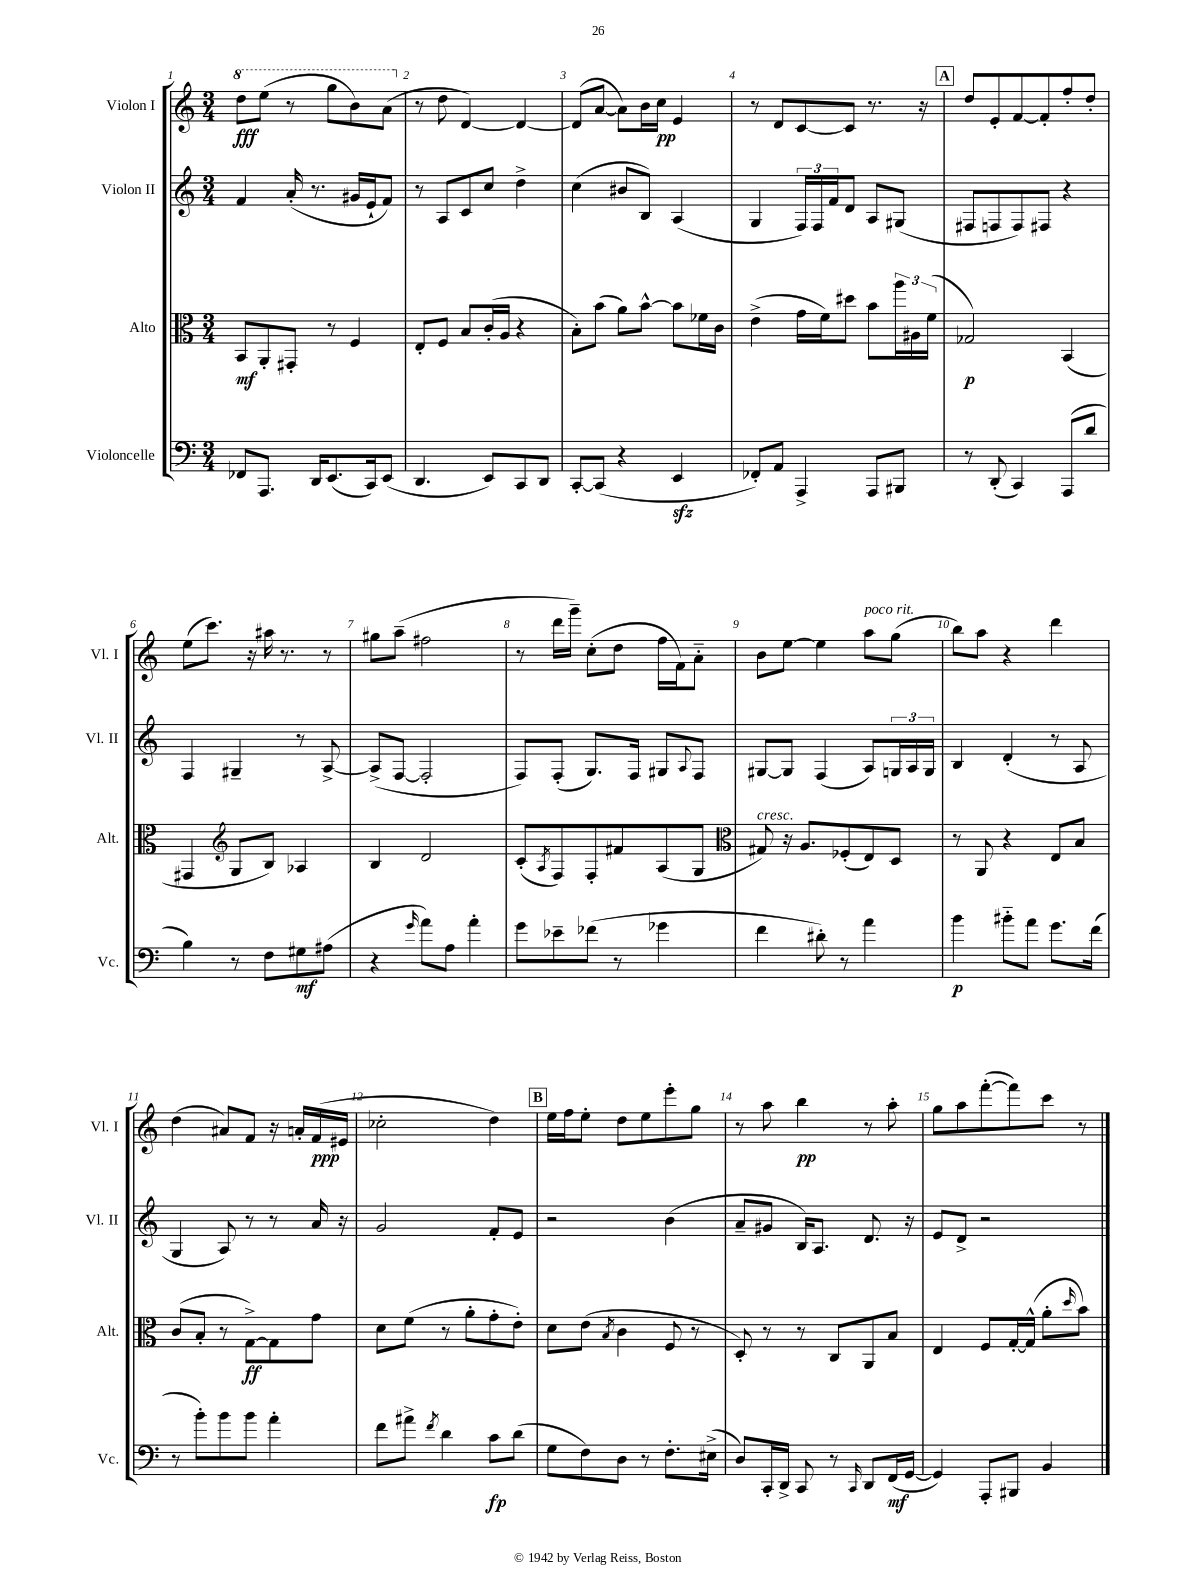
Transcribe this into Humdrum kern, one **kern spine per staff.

**kern	**dynam	**kern	**dynam	**kern	**kern	**dynam
*part4	*part4	*part3	*part3	*part2	*part1	*part1
*staff4	*staff4	*staff3	*staff3	*staff2	*staff1	*staff1
*I"Violoncelle	*	*I"Alto	*	*I"Violon II	*I"Violon I	*
*I'Vc.	*	*I'Alt.	*	*I'Vl. II	*I'Vl. I	*
*clefF4	*	*clefC3	*	*clefG2	*clefG2	*
*k[]	*	*k[]	*	*k[]	*k[]	*
*M3/4	*	*M3/4	*	*M3/4	*M3/4	*
*	*	*	*	*	*8va	*
=1	=1	=1	=1	=1	=1	=1
8FF-X/L	.	8BB/L	mf	4f/	8ddd\L	fff
8.AAA/J	.	8AA'/	.	.	(8eee\J	.
.	.	8GG#X'/J	.	(16a'/	8r	.
16DD/KL	.	.	.	8.r	.	.
(8.EE/	.	8r	.	.	8ggg\L	.
.	.	4F/	.	16g#X/LL	8bb\)	.
16CC/k)	.	.	.	16e`/J	.	.
(8EE/J	.	.	.	8f/J)	(8aa\J	.
=2	=2	=2	=2	=2	=2	=2
*	*	*	*	*	*X8va	*
4.DD/	.	8E'/L	.	8r	8r	.
.	.	8F/J	.	8A/L	8dd\	.
.	.	8B/L	.	8c/	[4d/)	.
8EE/L)	.	(16c'/L	.	8cc/J	.	.
.	.	16A/JJ	.	.	.	.
8CC/	.	4r	.	4dd^\	4d/_	.
8DD/J	.	.	.	.	.	.
=3	=3	=3	=3	=3	=3	=3
[8CC'/L	.	8B'\L)	.	(4cc\	(8d/L]	.
(8CC/J]	.	(8b\J	.	.	[8a/J	.
4r	.	8a\L)	.	8b#X/L	8a\L])	.
.	.	[8b^^\J	.	8B/J)	16b\L	.
.	.	.	.	.	16cc\JJ	pp
4EEzz/	.	8b\L]	.	(4A/	4e/	.
.	.	16f-X\L	.	.	.	.
.	.	16c\JJ	.	.	.	.
=4	=4	=4	=4	=4	=4	=4
8FF-X'/L)	.	(4e^\	.	4G/	8r	.
8AA/J	.	.	.	.	8d/L	.
4AAA^/	.	16g\LL	.	24F/LL)	[8c/	.
.	.	.	.	24F/	.	.
.	.	16f\J)	.	.	.	.
.	.	.	.	24f/J	.	.
.	.	8dd#X\J	.	8d/J	8c/J]	.
8AAA/L	.	8b\L	.	8A/L	8.r	.
8BBB#X/J	.	24aa\L	.	(8G#X/J	.	.
.	.	24A#X\	.	.	.	.
.	.	.	.	.	16r	.
.	.	(24f\JJ	.	.	.	.
!!LO:REH:place=s1:t=A
=5	=5	=5	=5	=5	=5	=5
8r	.	2G-X/)	p	8F#X/L	8dd/L	.
(8DD'/	.	.	.	8Fn/	8e'/	.
4CC/)	.	.	.	8F/)	[8f/	.
.	.	.	.	8F#X/J	8f'/]	.
(8AAA/L	.	(4BB/	.	4r	8ff'/	.
8d/J	.	.	.	.	8dd'/J	.
!!LO:LB:g=z
=6	=6	=6	=6	=6	=6	=6
4B\)	.	4GG#X/	.	4F/	(8ee\L	.
.	.	.	.	.	8.ccc\J)	.
*	*	*clefG2	*	*	*	*
8r	.	8G/L	.	4G#X~/	.	.
.	.	.	.	.	16r	.
8F\L	.	8B/J)	.	.	16aa#X\	.
.	.	.	.	.	8.r	.
8G#X\	mf	4A-X/	.	8r	.	.
(8A#X\J	.	.	.	[8A^/	8r	.
=7	=7	=7	=7	=7	=7	=7
4r	.	4B/	.	(8A^/L]	8gg#X\L	.
.	.	.	.	[8F/J	(8aa~\J	.
16qqg/	.	.	.	.	.	.
8a\L)	.	2d/	.	2F'/]	2ff#X\	.
8A\J	.	.	.	.	.	.
4a'\	.	.	.	.	.	.
=8	=8	=8	=8	=8	=8	=8
8g\L	.	(8c'/L	.	8F/L)	8r	.
.	.	8qA/	.	.	.	.
8e-X~\	.	8F/)	.	(8F'/J	16ddd\LL	.
.	.	.	.	.	16ggg~\JJ)	.
(8f-X\J	.	8F'/	.	8.G/L)	(8cc'\L	.
8r	.	8f#X/	.	.	8dd\J	.
.	.	.	.	16F/Jk	.	.
4g-X\	.	(8A/	.	8G#X/L	16ff\LL	.
.	.	.	.	.	16f\J)	.
.	.	.	.	8qqA/	.	.
.	.	8G/J	.	8F/J	8a\J	.
=9	=9	=9	=9	=9	=9	=9
*	*	*clefC3	*	*	*	*
!	!	!LO:TX:a:i:t=cresc.	!	!	!	!
4f\	.	8G#X/)	.	[8G#X/L	8b\L	.
.	.	16r	.	8G#/J]	[8ee\J	.
.	.	8.A/L	.	.	.	.
8d#X'\)	.	.	.	(4F/	4ee\]	.
8r	.	(8F-X'/	.	.	.	.
!	!	!	!	!	!LO:TX:a:i:t=poco rit.	!
4a\	.	8E/)	.	8A/L)	8aa\L	.
.	.	8D/J	.	24Gn/L	(8gg\J	.
.	.	.	.	24A/	.	.
.	.	.	.	24G/JJ	.	.
=10	=10	=10	=10	=10	=10	=10
4b\	p	8r	.	4B/	8bb\L)	.
.	.	8AA/	.	.	8aa\J	.
8b#X\L	.	4r	.	(4d'/	4r	.
8a\J	.	.	.	.	.	.
8.g\L	.	8E/L	.	8r	4ddd\	.
.	.	8B/J	.	8A/	.	.
(16f\Jk	.	.	.	.	.	.
!!LO:LB:g=z
=11	=11	=11	=11	=11	=11	=11
8r	.	(8c/L	.	4G/	(4dd\	.
8b'\L)	.	8B'/J	.	.	.	.
8b\	.	8r	.	8A/)	8a#X/L)	.
8b\J	.	[8G^\L)	ff	8r	8f/J	.
4a'\	.	8G\]	.	8r	16r	.
.	.	.	.	.	16an'/LL	.
.	.	8g\J	.	16a/	(16f/	ppp
.	.	.	.	16r	16e#X/JJ	.
=12	=12	=12	=12	=12	=12	=12
8f\L	.	8d\L	.	2g/	2cc-X'\	.
8a#X^\J	.	(8f\J	.	.	.	.
8qf/	.	.	.	.	.	.
4d\	.	8r	.	.	.	.
.	.	8a'\L	.	.	.	.
8c\L	fp	8g'\	.	8f'/L	4dd\)	.
(8d\J	.	8e'\J)	.	8e/J	.	.
!!LO:REH:place=s1:t=B
=13	=13	=13	=13	=13	=13	=13
8G\L	.	8d\L	.	2r	16ee\LL	.
.	.	.	.	.	16ff\J	.
8F\)	.	(8e\J	.	.	8ee'\J	.
.	.	8qB/	.	.	.	.
8D\J	.	4c\	.	.	8dd\L	.
8r	.	.	.	.	8ee\	.
8.F'\L	.	8F/	.	(4b\	8eee'\	.
.	.	8r	.	.	8gg\J	.
(16E#X^\Jk	.	.	.	.	.	.
=14	=14	=14	=14	=14	=14	=14
8D/L)	.	8D'/)	.	8a~/L	8r	.
16CC'/L	.	8r	.	8g#X/J	8aa\	.
16DD^/JJ	.	.	.	.	.	.
8CC/	.	8r	.	16B/KL)	4bb\	pp
.	.	.	.	8.A/J	.	.
8r	.	8C/L	.	.	.	.
16qqCC/	.	.	.	.	.	.
8DD/L	.	8AA/	.	8.d/	8r	.
(16FF/L	mf	8B/J	.	.	8aa'\	.
[16GG/JJ	.	.	.	16r	.	.
=15	=15	=15	=15	=15	=15	=15
4GG/])	.	4E/	.	8e/L	8gg\L	.
.	.	.	.	8d^/J	8aa\	.
8AAA'/L	.	8F/L	.	2r	([8fff'\	.
8BBB#X/J	.	[16G'/L	.	.	8fff\])	.
.	.	(16G^^/JJ]	.	.	.	.
4BB/	.	8a'\L	.	.	8ccc\J	.
.	.	16qqdd/	.	.	.	.
.	.	8b\J)	.	.	8r	.
==	==	==	==	==	==	==
*-	*-	*-	*-	*-	*-	*-
